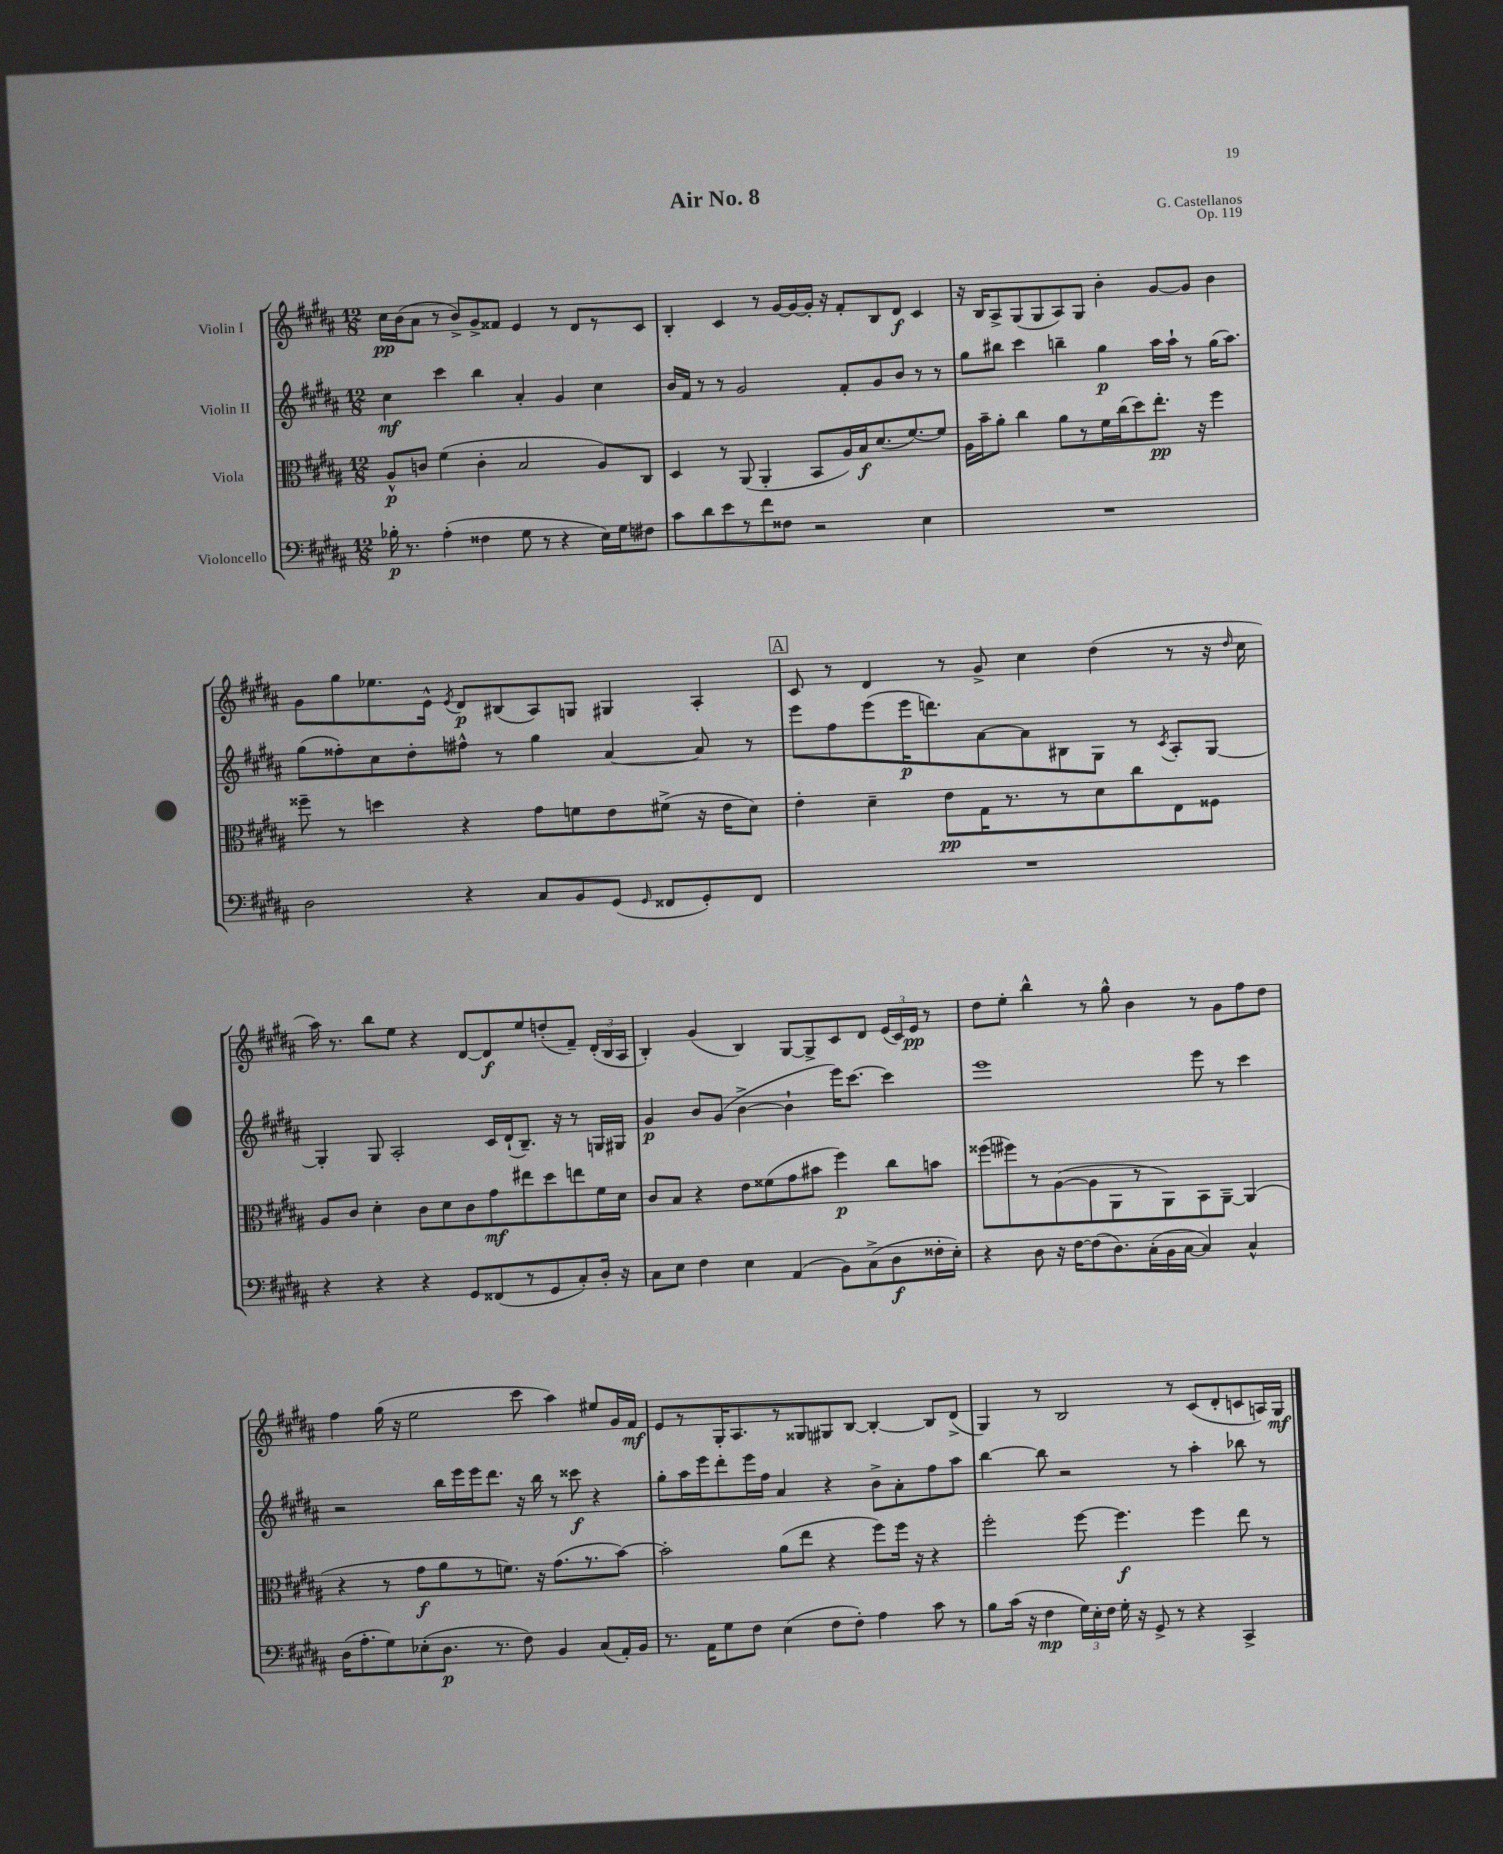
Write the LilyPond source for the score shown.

\header { title = "Air No. 8" composer = "G. Castellanos" opus = "Op. 119" }
<<
\new StaffGroup <<
\new Staff = "s0" \with { instrumentName = "Violin I" } {
    \clef treble \key b \major \numericTimeSignature \time 12/8
    \autoBeamOff cis''16[\pp b'16( ais'8] r8 b'8[->) gis'8-> fisis'8] e'4 r8 dis'8[ r8 cis'8] |
    b4-. cis'4 r8 gis'16[~ gis'16~ gis'16]-. r16 fis'8[-. b8 dis'8]\f cis'4 |
    r16 b16[ ais8-> gis8( gis8 ais8) gis8] b'4-. gis'8[~ gis'8] b'4 |
    gis'8[ gis''8 ees''8. e'16]-^ \acciaccatura { e'8 } dis'8[\p bis8( ais8) g8] gis4 ais4-. |
    \mark \markup { \box "A" } cis'8 r8 dis'4 r8 gis'8-> cis''4 dis''4( r8 r16 \grace { dis''16 } cis''16 |
    ais''16) r8. b''8[ e''8] r4 dis'8[~ dis'8\f e''8 d''8-.( fis'8]--) \tuplet 3/2 { dis'16[-.( b16 ais16] } |
    b4-.) gis'4( b4) gis8[~ gis8-> cis'8 dis'8] \tuplet 3/2 { e'16[( cis'16) e'16]\pp } r8 |
    dis''8[ e''8]-. b''4-^ r8 gis''8-^ b'4 r8 gis'8[ fis''8 dis''8] |
    fis''4 gis''16( r16 e''2 cis'''8 ais''4) eis''8[ gis'16 fis'16]\mf |
    e'8[ r8 gis16-. ais8. r8 gisis8 gis8 b8]~ b4~-. b8[ dis'8]->( |
    gis4) r8 b2 r8 cis'8[( dis'8-. c'8 a16) gis16]\mf \bar "|." |
}
\new Staff = "s1" \with { instrumentName = "Violin II" } {
    \clef treble \key b \major \numericTimeSignature \time 12/8
    \autoBeamOff cis''4\mf cis'''4 b''4 ais'4-. gis'4 cis''4 |
    b'16[ fis'16] r8 r8 gis'2 fis'8[-. gis'8 b'8] r8 r8 |
    gis''8[ bis''8] cis'''4 b''4-- gis''4\p ais''16[ ais''16]-! r8 gis''16[( ais''8.]) |
    gis''8[( fisis''8-.) cis''8 dis''8-. fis''8]-^ r8 gis''4 ais'4~ ais'8 r8 |
    \mark \markup { \box "A" } e'''8[ fis''8 e'''8( e'''16\p d'''8.) ais'8~ ais'8 bis8 gis8] r8 \acciaccatura { cis'8 } ais8[-. gis8]~ |
    gis4-. gis8 ais2-. cis'16[ dis'16-!( b8.]--) r16 r8 g16[ gis16] |
    gis'4\p b'8[ gis'8]( b'4~-> b'4-! e'''16[) cis'''8.]~ cis'''4 |
    e'''1 e'''8 r8 cis'''4 |
    r2 b''16[ e'''16 e'''16 dis'''8.] r16 b''16 r8 cisis'''8\f r4 |
    gis''8[-. ais''16 e'''16 dis'''8-. e'''16 fis''16] ais'4 r4 b'8[-> ais'8-. fis''8 ais''8] |
    b''4~ b''8 r2 r8 ais''4-. bes''8 r8 \bar "|." |
}
\new Staff = "s2" \with { instrumentName = "Viola" } {
    \clef alto \key b \major \numericTimeSignature \time 12/8
    \autoBeamOff ais8[-^\p c'8] fis'4( c'4-. b2 ais8[) cis8] |
    dis4 r8 ais,8( ais,4-. b,8[ ais16) b16\f dis'8.( fis'8.~) fis'8] |
    ais16[ b'16-- ais'8]-. cis''4 ais'8[ r8 fis'16 cis''16( dis''8) e''8.]-.\pp r16 fis''4 |
    fisis''8-- r8 d''4 r4 gis'8[ f'8 e'8 fis'8]->( r16 e'16[ dis'8]) |
    \mark \markup { \box "A" } e'4-. dis'4-- e'8[\pp gis16 r8. r8 dis'8 cis''8 e8 fisis8] |
    ais8[ cis'8] dis'4-. cis'8[ dis'8 cis'8 gis'8\mf eis''8 dis''8 e''8 fis'16 dis'16] |
    cis'8[ b8] r4 e'8[ fisis'8( gis'8 bis'8] fis''4\p) cis''8[ b'8] |
    fisis''8[( fis''8) r8 ais8~( ais8 ais,8 r8 ais,8) b,8 ais,8]~-- ais,4( |
    r4 r8 gis'8[\f ais'8 r8 f'8.]) r16 gis'8.[( r8. b'8]~) |
    b'2-. ais'8[( e''8] r4 fis''8[) fis''16] r16 r4 |
    fis''2-. fis''8~ fis''4.\f fis''4 e''8 r8 \bar "|." |
}
\new Staff = "s3" \with { instrumentName = "Violoncello" } {
    \clef bass \key b \major \numericTimeSignature \time 12/8
    \autoBeamOff bes16-.\p r8. ais4-.( fisis4 gis8 r8 r4 e16[) gis16 fis8] |
    cis'8[ dis'8 e'8 r8 fis'8 fisis8] r2 e4 |
    R1. |
    dis2 r4 cis8[ b,8 gis,8]( \grace { gis,16 } fisis,8[ gis,8-.) fisis,8] |
    \mark \markup { \box "A" } R1. |
    r4 r4 r4 gis,8[ fisis,8( r8 gis,8 cis8-.) dis16]-. r16 |
    cis8[ e8] fis4 e4 ais,4( b,8[) cis8->( dis8\f fisis16-. e16]-.) |
    r4 dis8 r16 fis16[~ fis8( dis8.) cis16-.( b,16 cis16]~ cis4) cis4-^ |
    dis16[( ais8.-. gis8) ees8-.( dis8.]\p r8. fis8) b,4 cis8[( ais,16-.) b,16] |
    r8. ais,16[ gis8 fis8] e4( fis8[ fis8]-.) ais4 cis'8 r8 |
    b8[ cis'16]( r16 fis4\mp \tuplet 3/2 { gis16[) e16-. fis16] } gis16-. r16 gis,8-> r8 r4 cis,4-> \bar "|." |
}
>>
>>
\layout { \context { \Score \remove "Bar_number_engraver" } }
